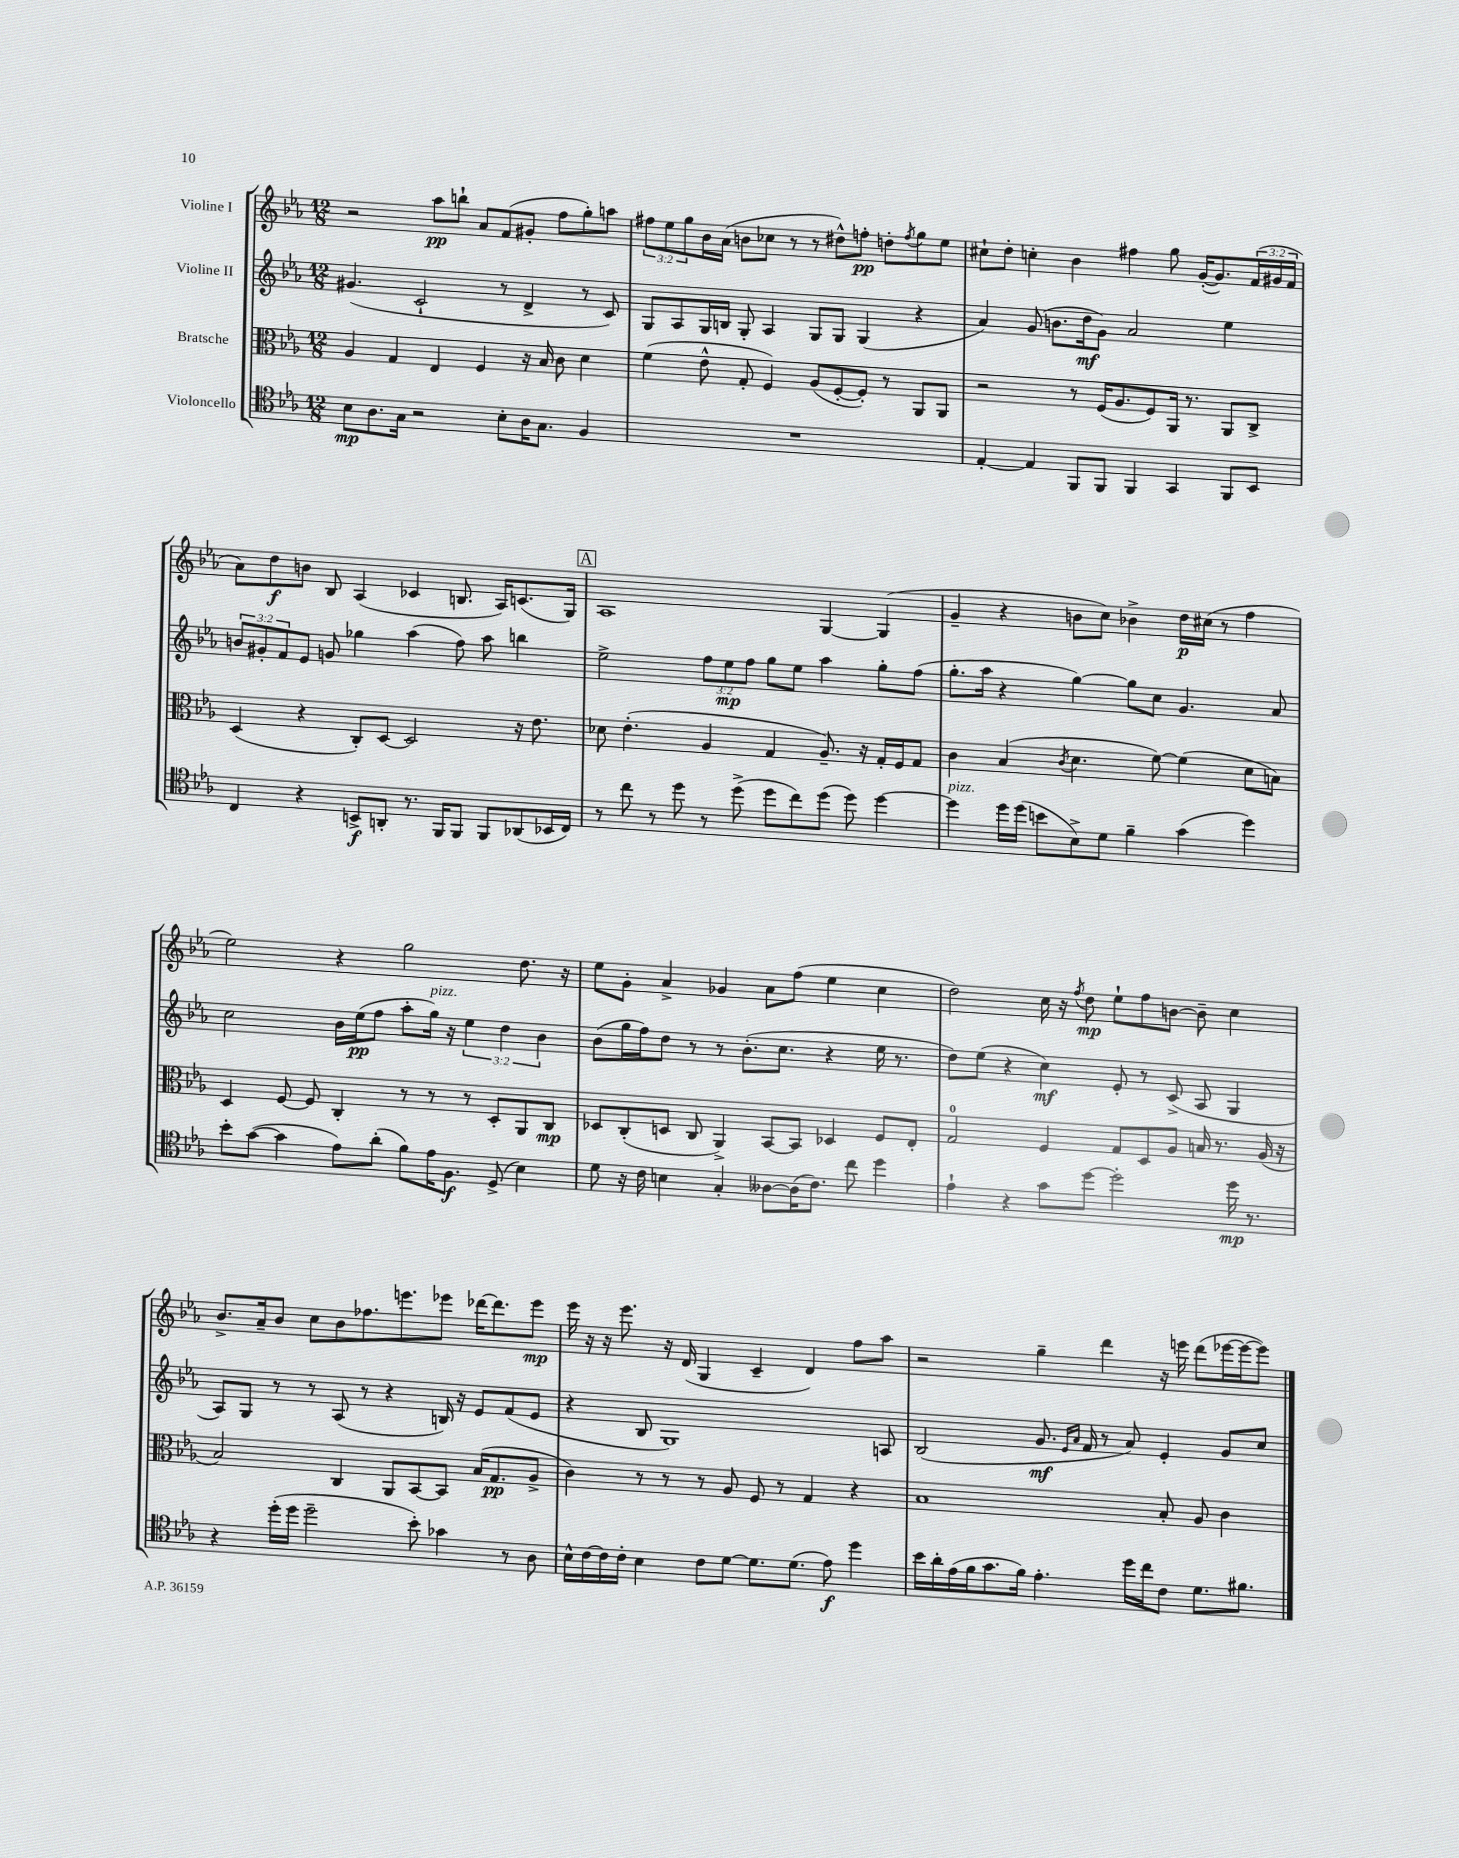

**kern	**kern	**kern	**kern
*staff4	*staff3	*staff2	*staff1
*clefC4	*clefC3	*clefG2	*clefG2
*k[b-e-a-]	*k[b-e-a-]	*k[b-e-a-]	*k[b-e-a-]
*M12/8	*M12/8	*M12/8	*M12/8
8B-	4A-	(4.g#	2r
8.A-	.	.	.
.	4G	.	.
16G	.	.	.
2r	.	2c`	.
.	4E-	.	8aa-
.	.	.	8bb`
.	4F	.	8a-
8B-'	.	8r	(8f
16A-	16r	4d^	8g#'
8.G	16B-	.	.
.	8c	.	8ff
4F	4d	8r	8gg')
.	.	8c)	8aa
=	=	=	=
1.r	(4f	8G	12ff#
.	.	.	12ee-
.	.	8A-	.
.	.	.	12gg
.	8e-^^	16G	16b-
.	.	16B	(16a-
.	8G'	8G'	8b
.	4F)	4A-	8cc-
.	.	.	8r
.	(8A-	8G	8r
.	[8F'	8G	8dd#^^)
.	8F'])	(4G	8ff'
.	8r	.	8dd'
.	.	.	8qff
.	8AA-	4r	8gg
.	8AA-	.	8ee-
=	=	=	=
[4E-'	2r	4a-)	8cc#`
.	.	.	8dd'
4E-]	.	(8g	4cc'
.	.	8.b	.
8FF	8r	.	4b-
.	.	16dd	.
8FF	(16F	8g)	.
.	8.A-	.	.
4FF	.	2a-	4ff#
.	8F)	.	.
4GG	16AA-	.	8gg
.	8.r	.	.
.	.	.	([16g'
.	.	.	8.g])
8FF	8AA-	4ee-	.
8BB-	8C^	.	(24f
.	.	.	24g#
.	.	.	24f
=	=	=	=
4C	(4D	12b	8a-)
.	.	12g#'	.
.	.	.	8dd
.	.	12f	.
4r	4r	8e-	8b
.	.	8g	8B-
8BB^	8C')	4gg-	(4A-
8AA'	[8D	.	.
8.r	2D]	(4aa-	4c-
16FF	.	.	.
8FF	.	8ff)	8.B
8FF	.	8aa-	.
.	.	.	16A-)
(8AA-	16r	4bb	(8.c
.	8.e-	.	.
16BB-	.	.	.
16C)	.	.	16G)
=	=	=	=
8r	8d-	2ee-^	1A-
8cc	(4.e-'	.	.
8r	.	.	.
8dd	.	.	.
8r	4A-	12ff	.
.	.	12ee-	.
(8dd^	.	.	.
.	.	12ff	.
8dd	4G	8gg	.
8cc)	.	8ee-	.
(8dd	8.A-~)	4aa-	[4G
8dd)	.	.	.
.	16r	.	.
[4dd	16G'	8gg'	(4G]
.	16F	.	.
.	8G	(8ff	.
=	=	=	=
4dd]	4c	8.gg'	4g~
.	.	16aa-	.
16dd	(4B-	4r	4r
(16dd	.	.	.
8b	.	.	.
.	8qc	.	.
8B-^)	4.d	[4gg)	8b
8d	.	.	8cc)
4f~	.	8gg]	4b-^
.	[8f)	8cc	.
(4g	(4f]	4.g	16dd
.	.	.	(16cc#
.	.	.	8r
4dd)	8d	.	4ff
.	8B)	8a-	.
=	=	=	=
8b-'	4D	2cc	2ee-)
([8g	.	.	.
4g]	[8F	.	.
.	8F]	.	.
8e-)	4C'	16b-	4r
.	.	(16ee-	.
(8a-'	.	8ff	.
8f)	8r	8aa-'	2gg
16e-	8r	16gg)	.
8.F	.	16r	.
.	8r	6ee-	.
(8D^	8D'	.	.
.	.	6dd	.
4B-)	8AA-	.	8.dd
.	.	6b-	.
.	8C	.	.
.	.	.	16r
=	=	=	=
8d	8D-	(8b-	8ee-
16r	(8C'	16gg	8g'
16c	.	16ff)	.
4B	8D	8dd	4a-^
.	8C	8r	.
4G'	4AA-^)	8r	4g-
.	.	(8.b-'	.
[8A--	[8BB-	.	8a-
.	.	8.cc	.
(16A--]	8BB-]	.	(8ff
8.c)	.	.	.
.	4D-	4r	4ee-
8cc	.	.	.
4dd	8F	16ee-	4cc
.	.	8.r	.
.	8E-'	.	.
=	=	=	=
4e-`	2G	8dd)	2dd)
.	.	(8ee-	.
4r	.	4r	.
8g	4F	4cc)	16cc
.	.	.	16r
.	.	.	8qff
[8dd	.	.	8dd
2dd']	8G	8e-'	8ee-`
.	8D	8r	8ff
.	8A-	(8c^	[8b
.	16B	8A-	8b~]
.	8.r	.	.
16dd	.	4G	4cc
8.r	.	.	.
.	(16A-	.	.
.	16r	.	.
=	=	=	=
4r	2B-)	8A-)	8.b-^
.	.	8G	.
.	.	.	16a-~
(16dd'	.	8r	8b-
16dd	.	.	.
2dd~	.	8r	8cc
.	4C	(8A-	8b-
.	.	8r	8.ff-
.	8AA-	4r	.
.	.	.	8.eee
8b-')	[8BB-	.	.
4g-	8BB-]	16B)	8eee-
.	.	16r	.
.	(16B-	8e-	[16ddd-
.	8.G	.	8.ddd-]
8r	.	(8f	.
8A-	8A-^	8e-	8eee-
=	=	=	=
16B-^^	4c)	4r	16eee-
[16c	.	.	16r
16c]	.	.	16r
16c'	.	.	8.eee-
4B-	8r	8B-	.
.	8r	1G)	16r
.	.	.	(16d
8c	8r	.	4G
[8d	8A-	.	.
8.d]	8F	.	4c~
.	8r	.	.
(8.d	.	.	.
.	4G	.	4d)
8e-)	.	.	.
4dd	4r	.	8ff
.	.	8A	8aa-
=	=	=	=
16b-	1B-	(2B-	2r
16a-'	.	.	.
(16e-	.	.	.
16f	.	.	.
8.g	.	.	.
16f)	.	.	.
4.e-'	.	8.g	4gg~
.	.	16qqe-	.
.	.	16qqa-	.
.	.	16f	.
.	.	8r	4ddd
16dd	.	8a-)	.
16cc	.	.	.
8c	8B-'	4e-'	16r
.	.	.	16eee
8.d	8A-	.	(8ddd
.	4c	8g	[16eee-
8.f#	.	.	16eee-_
.	.	8cc	8eee-])
==	==	==	==
*-	*-	*-	*-
